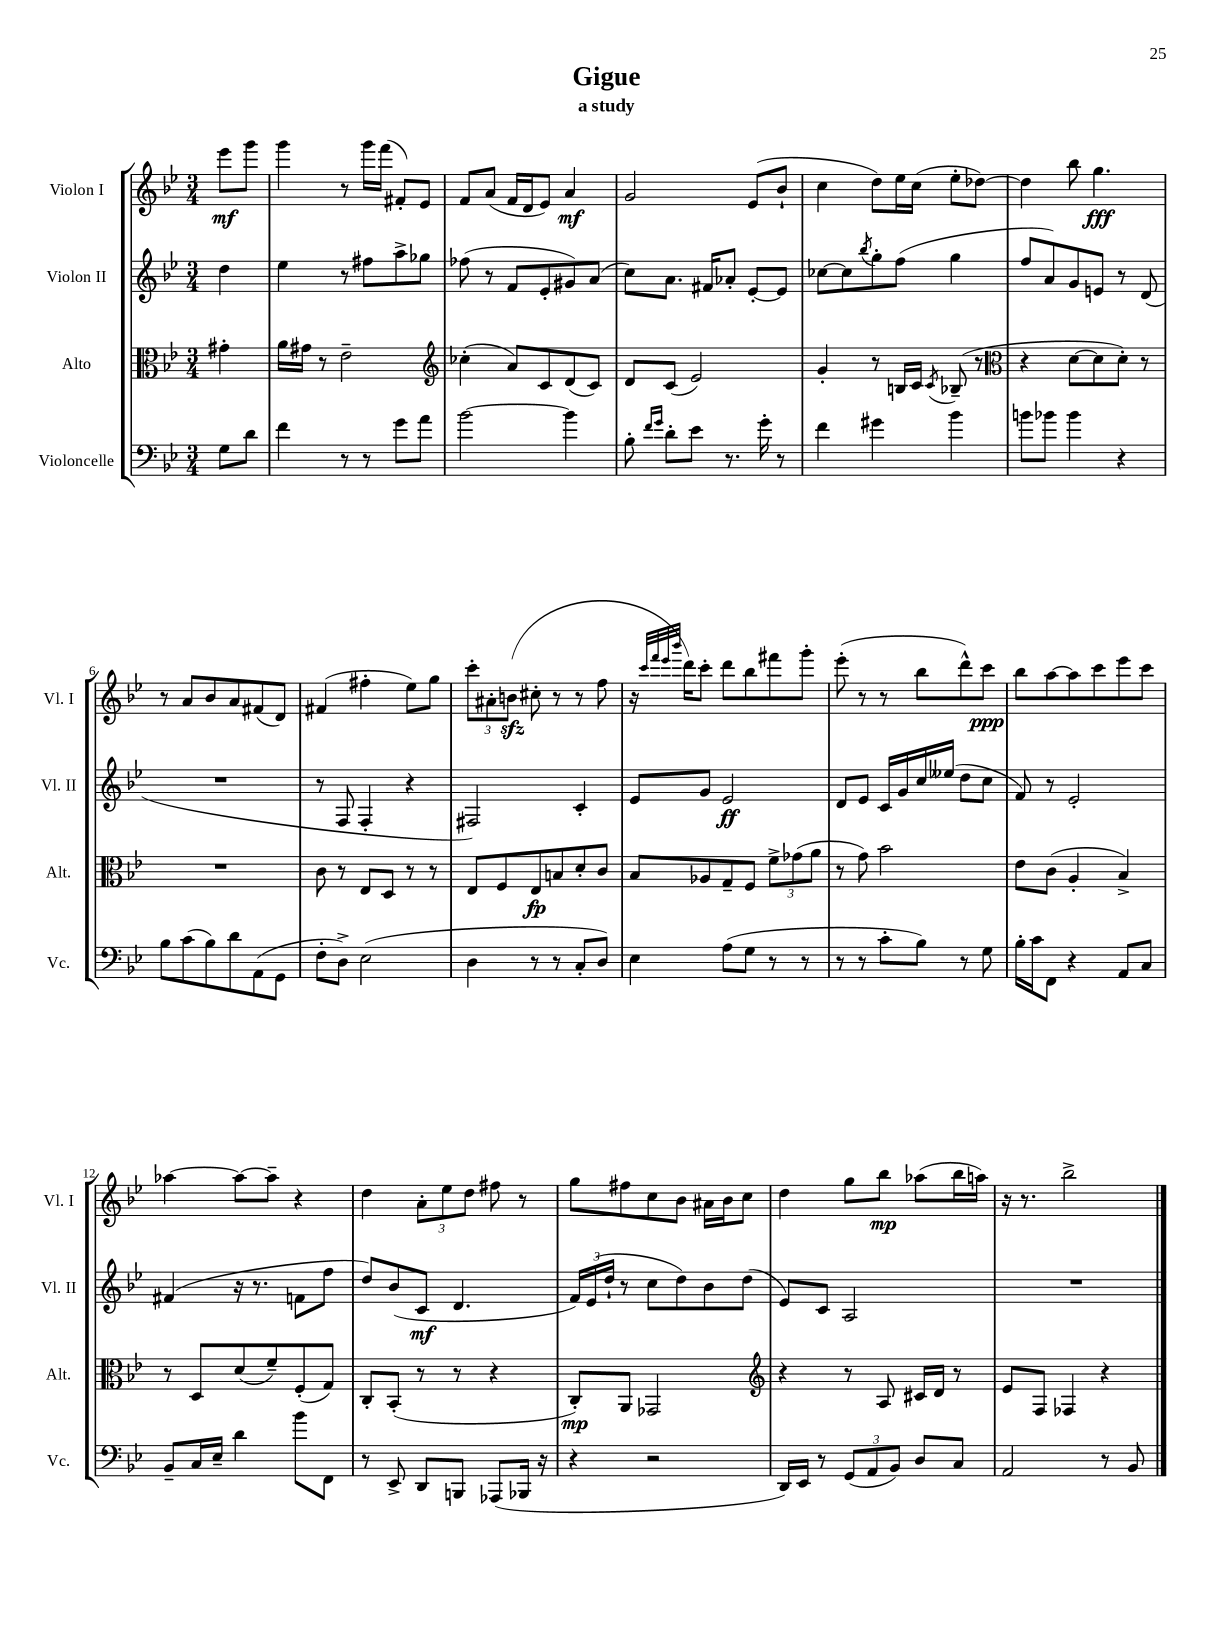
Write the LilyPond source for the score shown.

\header { title = "Gigue" subtitle = "a study" }
<<
\new StaffGroup <<
\new Staff = "s0" \with { instrumentName = "Violon I" shortInstrumentName = "Vl. I" } {
    \clef treble \key bes \major \numericTimeSignature \time 3/4 \partial 4
    ees'''8\mf g'''8 |
    g'''4 r8 g'''16 f'''16( fis'8-.) ees'8 |
    f'8 a'8( f'16 d'16 ees'8) a'4\mf |
    g'2 ees'8( bes'8-! |
    c''4 d''8) ees''16 c''16( ees''8-. des''8~) |
    des''4 bes''8 g''4.\fff |
    r8 a'8 bes'8 a'8 fis'8( d'8) |
    fis'4( fis''4-. ees''8) g''8 |
    \tuplet 3/2 { c'''8-. ais'8-. b'8\sfz( } cis''8-. r8 r8 f''8 |
    r16 \grace { c'''32 f'''32 ees'''32 bes'''32 } d'''16) c'''8-. d'''8 bes''8 fis'''8 g'''8-. |
    ees'''8-.( r8 r8 bes''8 d'''8-^) c'''8\ppp |
    bes''8 a''8~ a''8 c'''8 ees'''8 c'''8 |
    aes''4~ aes''8~ aes''8-- r4 |
    d''4 \tuplet 3/2 { a'8-. ees''8 d''8 } fis''8 r8 |
    g''8 fis''8 c''8 bes'8 ais'16 bes'16 c''8 |
    d''4 g''8 bes''8\mp aes''8( bes''16 a''16) |
    r16 r8. bes''2-> \bar "|." |
}
\new Staff = "s1" \with { instrumentName = "Violon II" shortInstrumentName = "Vl. II" } {
    \clef treble \key bes \major \numericTimeSignature \time 3/4 \partial 4
    d''4 |
    ees''4 r8 fis''8 a''8-> ges''8 |
    fes''8( r8 f'8 ees'8-. gis'8) a'8( |
    c''8) a'8. fis'16 aes'8-. ees'8~-. ees'8 |
    ces''8~ ces''8 \acciaccatura { bes''8 } g''8-. f''8( g''4 |
    f''8 a'8) g'8 e'8 r8 d'8( |
    R2. |
    r8 f8 f4-. r4 |
    fis2) c'4-. |
    ees'8 g'8 ees'2\ff |
    d'8 ees'8 c'16 g'16 c''16 eeses''16( d''8 c''8 |
    f'8) r8 ees'2-. |
    fis'4( r16 r8. f'8 f''8 |
    d''8) bes'8( c'8\mf d'4. |
    \tuplet 3/2 { f'16) ees'16( d''16-! } r8 c''8 d''8) bes'8 d''8( |
    ees'8) c'8 a2 |
    R2. \bar "|." |
}
\new Staff = "s2" \with { instrumentName = "Alto" shortInstrumentName = "Alt." } {
    \clef alto \key bes \major \numericTimeSignature \time 3/4 \partial 4
    gis'4-. |
    a'16 gis'16 r8 ees'2-- |
    \clef treble ces''4-.( a'8) c'8 d'8( c'8) |
    d'8 c'8( ees'2) |
    g'4-. r8 b16 c'16 \acciaccatura { c'8 } bes8--( r8 |
    \clef alto r4 d'8~ d'8 d'8-.) r8 |
    R2. |
    c'8 r8 ees8 d8 r8 r8 |
    ees8 f8 ees8\fp b8 d'8-. c'8 |
    bes8 aes8 g8-- f8 \tuplet 3/2 { f'8-> ges'8( a'8 } |
    r8 g'8) bes'2 |
    ees'8 c'8( a4-. bes4->) |
    r8 d8 d'8( f'8--) f8-.( g8) |
    c8-. bes,8-.( r8 r8 r4 |
    c8-.\mp) a,8 ges,2 |
    \clef treble r4 r8 a8 cis'16 d'16 r8 |
    ees'8 f8 fes4 r4 \bar "|." |
}
\new Staff = "s3" \with { instrumentName = "Violoncelle" shortInstrumentName = "Vc." } {
    \clef bass \key bes \major \numericTimeSignature \time 3/4 \partial 4
    g8 d'8 |
    f'4 r8 r8 g'8 a'8 |
    bes'2~ bes'4 |
    bes8-. \grace { f'16 g'16 } d'8-. ees'8 r8. g'16-. r8 |
    f'4 gis'4 bes'4 |
    b'8 bes'8 bes'4 r4 |
    bes8 c'8( bes8) d'8 a,8( g,8 |
    f8-. d8->) ees2( |
    d4 r8 r8 c8-. d8) |
    ees4 a8( g8 r8 r8 |
    r8 r8 c'8-. bes8) r8 g8 |
    bes16-. c'16 f,8 r4 a,8 c8 |
    bes,8-- c16 ees16-- d'4 bes'8 f,8 |
    r8 ees,8-> d,8 b,,8 aes,,8( bes,,16 r16 |
    r4 r2 |
    d,16) ees,16 r8 \tuplet 3/2 { g,8( a,8 bes,8) } d8 c8 |
    a,2 r8 bes,8 \bar "|." |
}
>>
>>
